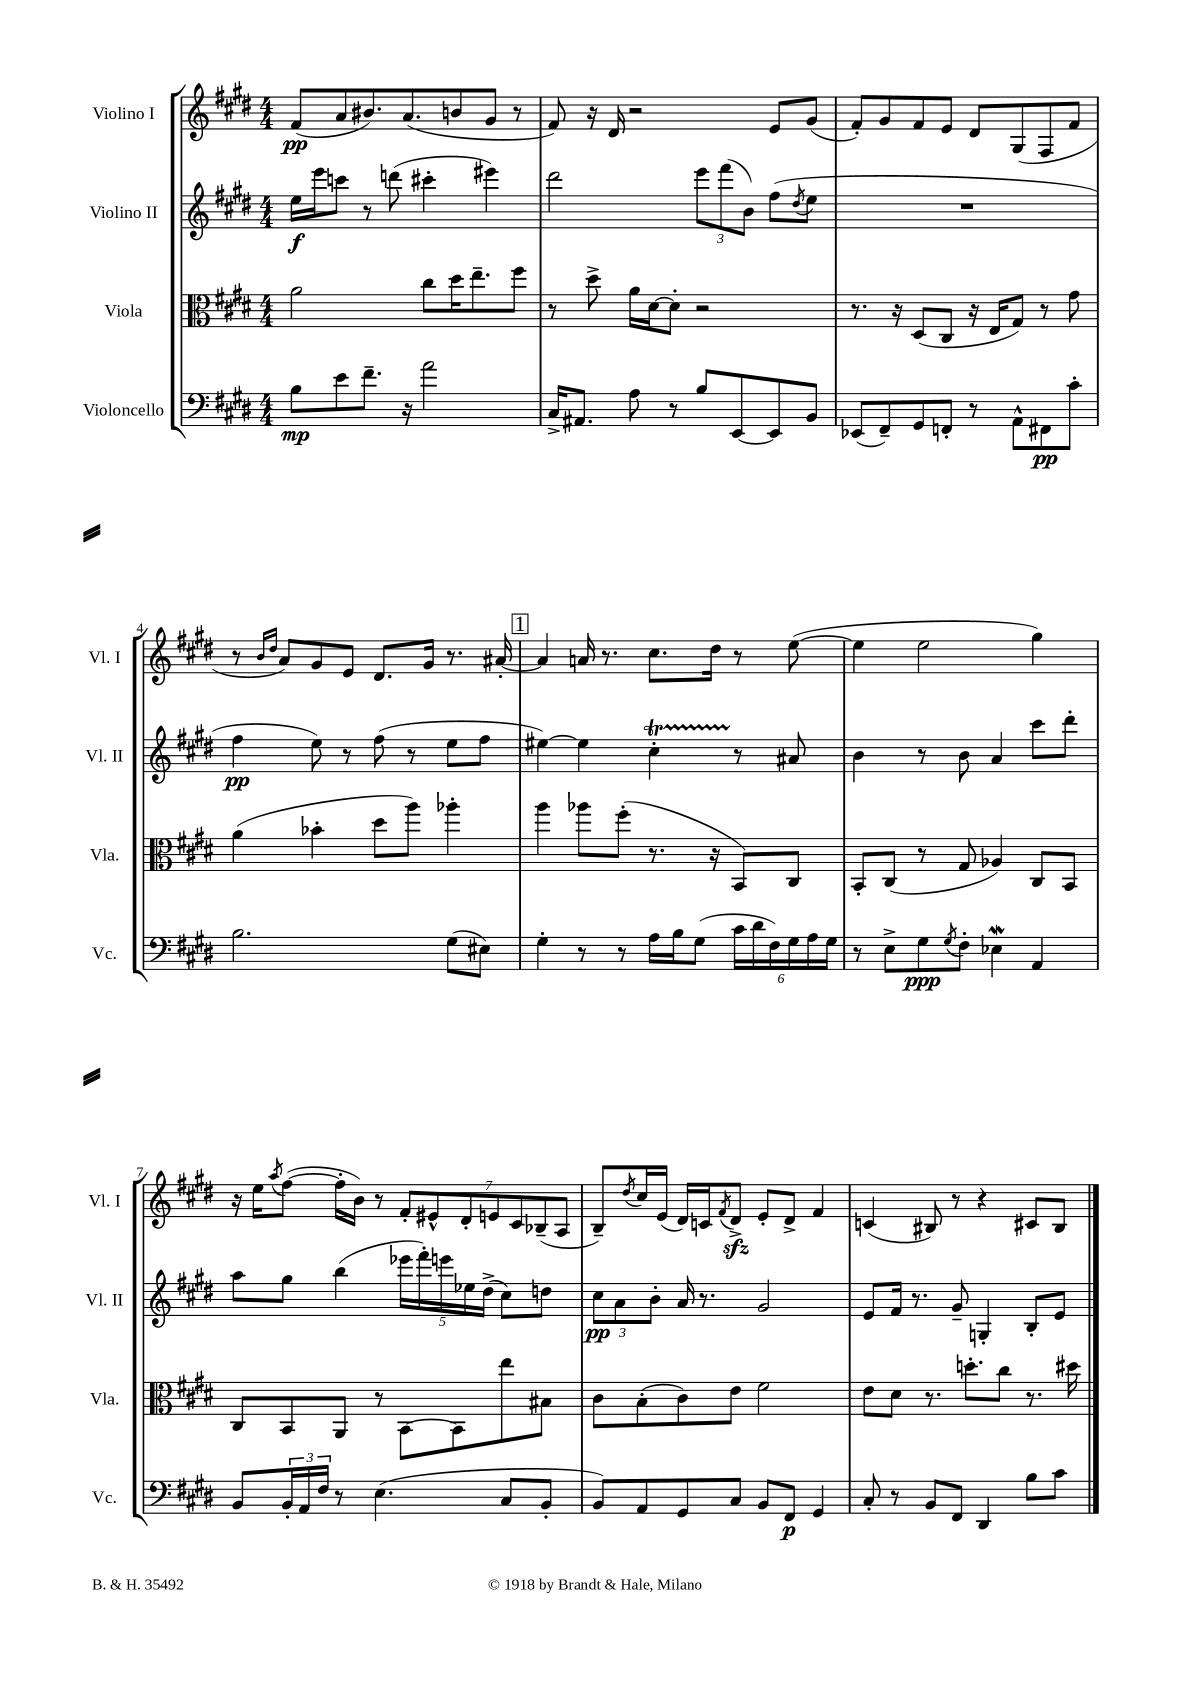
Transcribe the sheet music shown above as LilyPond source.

<<
\new StaffGroup <<
\new Staff = "s0" \with { instrumentName = "Violino I" shortInstrumentName = "Vl. I" } {
    \clef treble \key e \major \numericTimeSignature \time 4/4
    fis'8\pp( a'8 bis'8.) a'8.( b'8 gis'8 r8 |
    fis'8) r16 dis'16 r2 e'8 gis'8( |
    fis'8-.) gis'8 fis'8 e'8 dis'8 gis8( fis8 fis'8 |
    r8 \grace { b'16 dis''16 } a'8) gis'8 e'8 dis'8. gis'16 r8. ais'16~-. |
    \mark \markup { \box "1" } ais'4 a'16 r8. cis''8. dis''16 r8 e''8~( |
    e''4 e''2 gis''4) |
    r16 e''16 \acciaccatura { a''8 } fis''8~( fis''16-. b'16) r8 \tuplet 7/4 { fis'8-. eis'8-^ dis'8-. e'8 cis'8 bes8--( a8 } |
    b8--) \acciaccatura { dis''8 } cis''16 e'16( dis'16) c'16 \acciaccatura { fis'8 } dis'8->\sfz e'8-. dis'8-> fis'4 |
    c'4( bis8) r8 r4 cis'8 bis8 \bar "|." |
}
\new Staff = "s1" \with { instrumentName = "Violino II" shortInstrumentName = "Vl. II" } {
    \clef treble \key e \major \numericTimeSignature \time 4/4
    e''16\f e'''16 c'''8 r8 d'''8( cis'''4-. eis'''4) |
    dis'''2 \tuplet 3/2 { e'''8 fis'''8( b'8) } fis''8( \acciaccatura { dis''8 } e''8 |
    R1 |
    fis''4\pp e''8) r8 fis''8( r8 e''8 fis''8 |
    \mark \markup { \box "1" } eis''4~) eis''4 cis''4-.\startTrillSpan r8\stopTrillSpan ais'8 |
    b'4 r8 b'8 a'4 cis'''8 dis'''8-. |
    a''8 gis''8 b''4( \tuplet 5/4 { ees'''16 fis'''16-.) e'''16 ees''16 dis''16->( } cis''8) d''8 |
    \tuplet 3/2 { cis''8\pp a'8 b'8-. } a'16 r8. gis'2 |
    e'8 fis'16 r8. gis'8-- g4-. b8-. e'8 \bar "|." |
}
\new Staff = "s2" \with { instrumentName = "Viola" shortInstrumentName = "Vla." } {
    \clef alto \key e \major \numericTimeSignature \time 4/4
    a'2 cis''8 dis''16 e''8.-- fis''8 |
    r8 dis''8-> a'16 dis'16~ dis'8-. r2 |
    r8. r16 dis8( cis8 r16 e16 gis8) r8 gis'8 |
    a'4( bes'4-. dis''8 a''8) aes''4-. |
    \mark \markup { \box "1" } a''4 aes''8 fis''8-.( r8. r16 b,8) cis8 |
    b,8-. cis8( r8 gis8 aes4) cis8 b,8 |
    cis8 b,8 a,8 r8 b,8~ b,8 e''8 bis8 |
    cis'8 b8-.( cis'8) e'8 fis'2 |
    e'8 dis'8 r8. d''8.-. cis''8 r8. dis''16 \bar "|." |
}
\new Staff = "s3" \with { instrumentName = "Violoncello" shortInstrumentName = "Vc." } {
    \clef bass \key e \major \numericTimeSignature \time 4/4
    b8\mp e'8 fis'8.-- r16 a'2 |
    cis16-> ais,8. a8 r8 b8 e,8~ e,8 b,8 |
    ees,8( fis,8--) gis,8 f,8-. r8 a,8-^ fis,8\pp cis'8-. |
    b2. gis8( eis8) |
    \mark \markup { \box "1" } gis4-. r8 r8 a16 b16 gis8( \tuplet 6/4 { cis'16 dis'16 fis16) gis16 a16 gis16 } |
    r8 e8-> gis8\ppp \acciaccatura { gis8 } fis8-. ees4\mordent a,4 |
    b,8 \tuplet 3/2 { b,16-. a,16 fis16 } r8 e4.( cis8 b,8-. |
    b,8) a,8 gis,8 cis8 b,8 fis,8\p gis,4 |
    cis8-. r8 b,8 fis,8 dis,4 b8 cis'8 \bar "|." |
}
>>
>>
